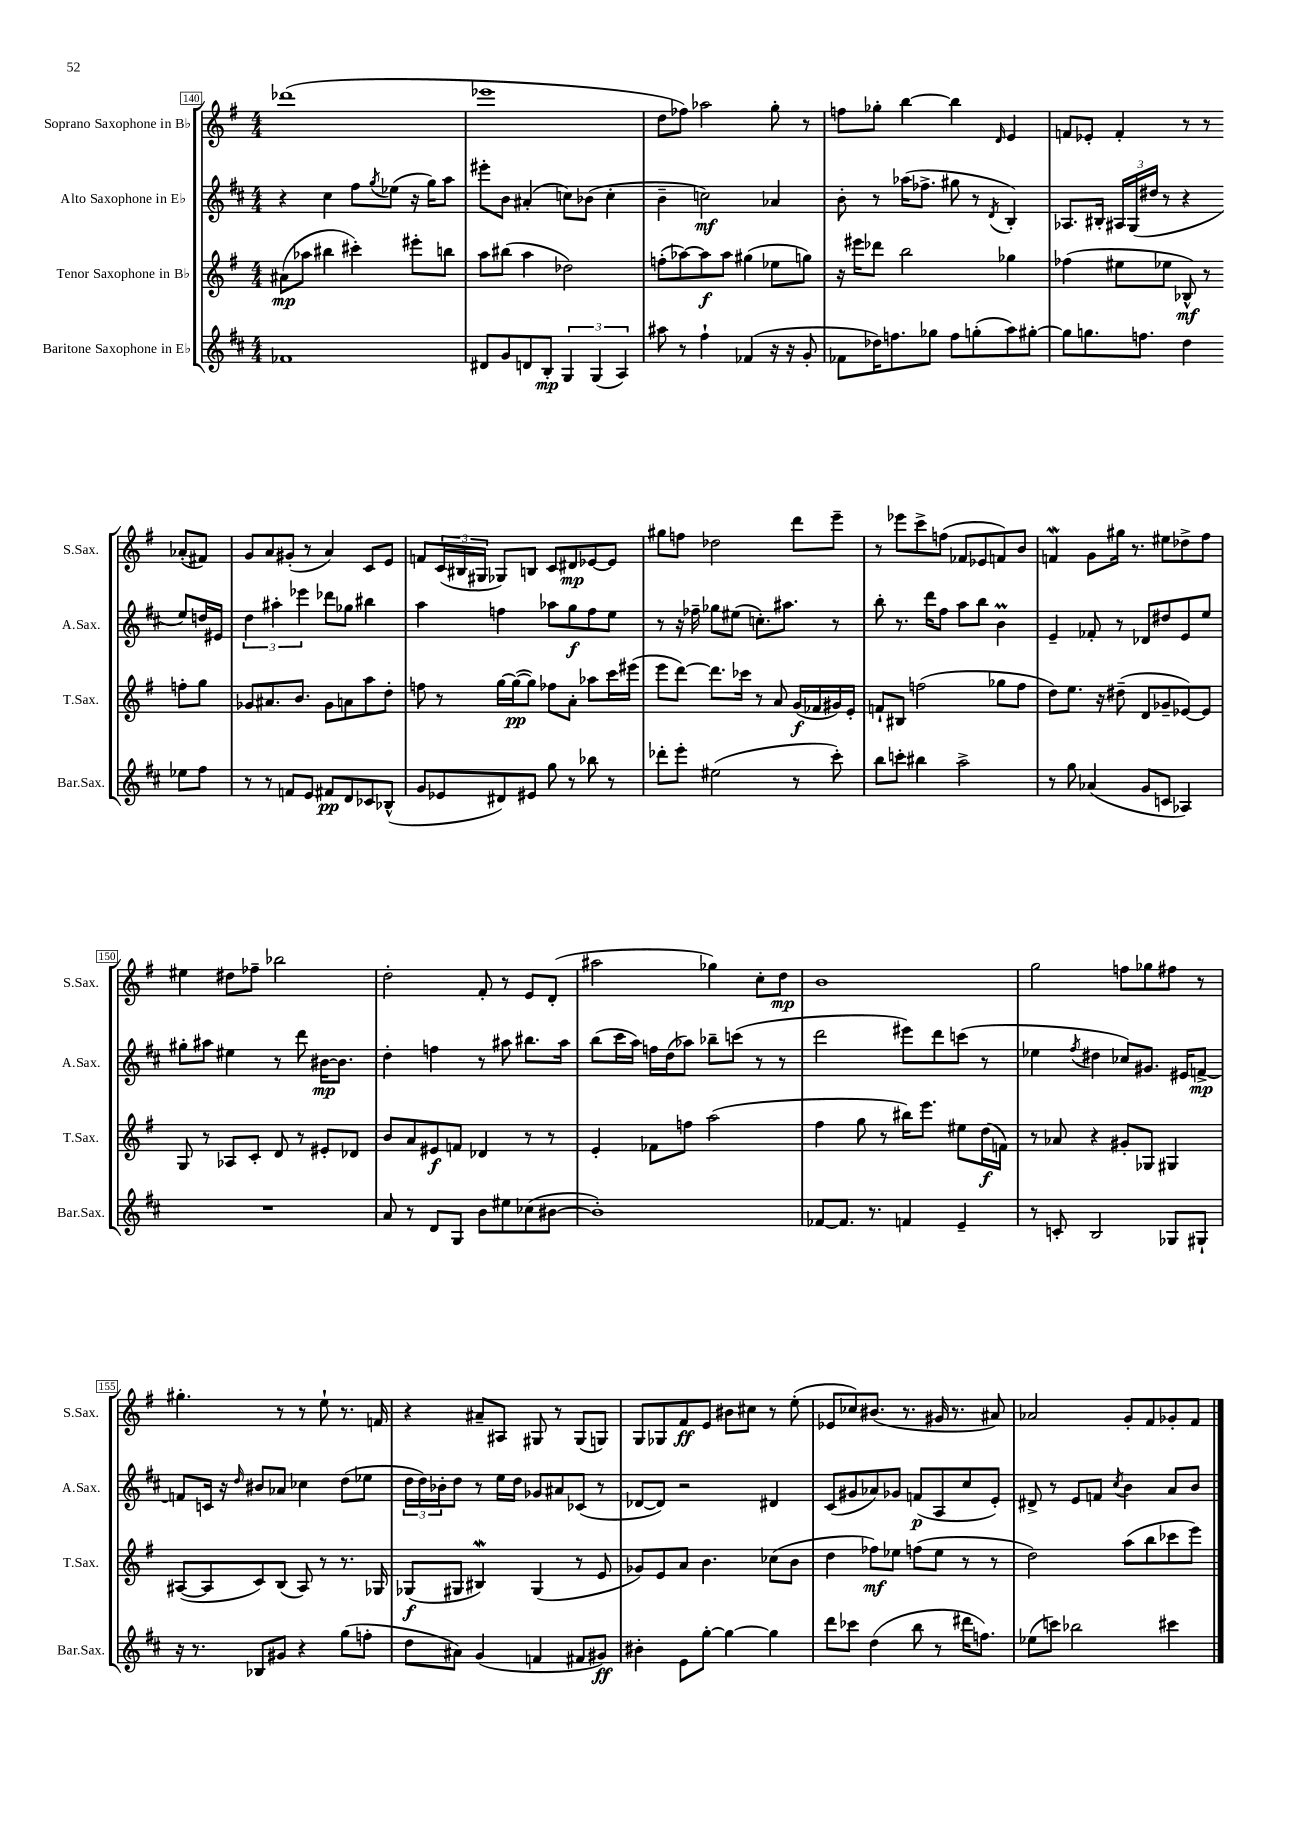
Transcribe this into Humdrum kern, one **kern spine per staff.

**kern	**kern	**kern	**kern
*staff4	*staff3	*staff2	*staff1
*clefG2	*clefG2	*clefG2	*clefG2
*k[f#c#]	*k[f#]	*k[f#c#]	*k[f#]
*M4/4	*M4/4	*M4/4	*M4/4
1f-	(8a#\L	4r	(1ddd-
.	8aa-\J	.	.
.	4bb#\	4cc#\	.
.	4ccc#'\)	8ff#\L	.
.	.	8qgg/	.
.	.	(8ee-\J	.
.	8eee#'\L	16r	.
.	.	16gg\LK)	.
.	8bb\J	8aa\J	.
=	=	=	=
8d#/L	8aa\L	8eee#'\L	1eee-
8g/	(8bb#\J	8b\J	.
8d/	4aa\	(4a#'/	.
8B'/J	.	.	.
6G/	2dd-\)	8cc\L)	.
.	.	(8b-\J	.
(6G/	.	.	.
.	.	4cc'\	.
6A/)	.	.	.
=	=	=	=
8aa#\	(8ff'\L	4b~\	8dd\L
8r	[8aa-\)	.	8ff-\J)
4ff#`\	8aa-\]	2cc\)	2aa-\
.	8aa-\J	.	.
(4f-/	(4gg#\	.	.
16r	8ee-\L	4a-/	8gg'\
16r	.	.	.
8g'/	8gg\J)	.	8r
=	=	=	=
8f-\L	16r	8b'\	8ff\L
.	16eee#\LK	.	.
16dd-\K)	8ddd-\J	8r	8gg-'\J
8.ff\	.	.	.
.	2bb\	(16aa-\LK	[4bb\
.	.	8.ff-^\J	.
8gg-\J	.	.	.
8ff\L	.	8gg#\	4bb\]
(8gg'\	.	8r	.
.	.	8qd/	16qqd/
8aa\)	4gg-\	4B'/)	4e/
[8gg#'\J	.	.	.
=	=	=	=
8gg#\]L	(4ff-\	8.A-/L	8f/L
8.gg\	.	.	8e-'/J
.	.	16B#'/Jk	.
.	8ee#\L	24A#/LL	4f'/
.	.	(24G/	.
8.ff\J	.	.	.
.	.	24dd#/JJ	.
.	8ee-\J	8r	.
4dd\	8B-^^/)	4r	8r
.	8r	.	8r
8ee-\L	8ff'\L	8ee/L)	(8a-'/L
8ff\J	8gg\J	16dd/L	8f#/J)
.	.	16e#/JJ	.
=	=	=	=
8r	8g-/L	6dd\	8g/L
8r	8.a#/	.	8a/
.	.	6aa#'\	.
8f/L	.	.	(8g#'/J
.	8.b/J	.	.
.	.	6eee-\	.
8e/J	.	.	8r
8f#/L	8g-\L	8ddd-\L	4a/)
8d/	8a\	8gg-\J	.
8c-/	8aa\	4bb#\	8c/L
(8B-^^/J	8dd'\J	.	8e/J
=	=	=	=
8g/L	8ff\	4aa\	8f/L
8e-/	8r	.	(24c/L
.	.	.	24B#/
.	.	.	24G#/JJ
8d#/)	[16gg\LL	4ff\	8G-/L)
.	(16gg\_J	.	.
8e#/J	8gg\]J)	.	8B/J
8gg\	8ff-\L	8aa-\L	8c/L
8r	8a'\J	8gg\	8d#/
8bb-\	8aa-\L	8ff\	[8e-/
8r	16ccc\L	8ee\J	8e-/]J
.	(16eee#\JJ	.	.
=	=	=	=
8ddd-'\L	8eee\L	8r	8gg#\L
8eee'\J	[8ddd\J)	16r	8ff\J
.	.	16ff-~\	.
(2ee#\	8.ddd\]L	8gg-\L	2dd-\
.	.	(8ee#\J	.
.	16ccc-\Jk	.	.
.	8r	8.cc'\L)	.
.	8a/	.	.
.	.	8.aa#\J	.
8r	(16g/LL	.	8ddd\L
.	16f-/	.	.
8ccc#'\)	16g#/)	8r	8eee~\J
.	16e'/JJ	.	.
=	=	=	=
8bb\L	8f`/L	8bb'\	8r
8ccc'\J	8B#/J	8.r	8eee-\L
4bb#\	(2ff\	.	8ccc^\
.	.	16ddd\LK	.
.	.	8ff#\J	(8ff\J
2aa^\	.	8aa\L	8f-/L
.	.	8bb\J	8e-/
.	8gg-\L	4b\	8f/)
.	8ff\J	.	8b/J
=	=	=	=
8r	8dd\L)	4e~/	4f/
8gg\	8.ee\J	.	.
(4a-/	.	8f-'/	8g\L
.	16r	.	.
.	(8dd#~\	8r	16gg#\Jk
.	.	.	8.r
8g/L	8d/L	8d-/L	.
8c/J	8g-~/	8dd#/	8ee#\L
4A-/)	[8e-/)	8e/	8dd-^\
.	8e-/]J	8ee/J	8ff#\J
=	=	=	=
1r	8G/	8gg#'\L	4ee#\
.	8r	8aa#\J	.
.	8A-/L	4ee#\	8dd#\L
.	8c'/J	.	8ff-~\J
.	8d/	8r	2bb-\
.	8r	8ddd\	.
.	8e#'/L	[16b#\LK	.
.	.	8.b#\]J	.
.	8d-/J	.	.
=	=	=	=
8a/	8b/L	4dd'\	2dd'\
8r	8a/	.	.
8d/L	8e#/	4ff\	.
8G/J	8f/J	.	.
8b\L	4d-/	8r	8f#'/
8ee#\	.	8aa#\	8r
(8cc-\	8r	8.bb#\L	8e/L
[8b#\J	8r	.	(8d'/J
.	.	16aa#\Jk	.
=	=	=	=
1b#'])	4e'/	(8bb\L	2aa#\
.	.	16ccc#\L	.
.	.	16aa\JJ)	.
.	8f-\L	16ff\LL	.
.	.	(16dd\J	.
.	8ff\J	8aa-\J)	.
.	(2aa\	8bb-~\L	4gg-\)
.	.	(8ccc\J	.
.	.	8r	8cc'\L
.	.	8r	8dd\J
=	=	=	=
[8f-/L	4ff#\	2ddd\	1b
8.f-/]J	.	.	.
.	8gg\	.	.
8.r	.	.	.
.	8r	.	.
4f/	16bb#\LK)	8eee#\L)	.
.	8.eee\J	.	.
.	.	8ddd\	.
4e~/	8ee#\L	(8ccc\J	.
.	(16dd\L	8r	.
.	16f\JJ)	.	.
=	=	=	=
8r	8r	4ee-\	2gg\
8c'/	8a-/	.	.
.	.	8qff#/	.
2B/	4r	4dd#\	.
.	8g#'/L	8cc-/L)	8ff\L
.	8G-/J	8.g#/J	8gg-\
8G-/L	4G#/	.	8ff#\J
.	.	16e#/LK	.
8G#`/J	.	[8f^/J	8r
=	=	=	=
16r	([8A#/L	8f/]L	4.gg#'\
8.r	.	.	.
.	8A#/]	16c/Jk	.
.	.	16r	.
.	.	16qqdd/	.
8B-/L	8c/)	8b#/L	.
8g#/J	(8B/J	8a-/J	8r
4r	8A#/)	4cc-\	8r
.	8r	.	8ee`\
(8gg\L	8.r	(8dd\L	8.r
8ff'\J	.	8ee-\J	.
.	16G-/	.	16f/
=	=	=	=
8dd\L	(8G-/L	24dd\LL	4r
.	.	24dd\)	.
.	.	24b-'\J	.
8a#\J)	8G#/J	8dd\J	.
(4g/	4B#/)	8r	8a#~/L
.	.	16ee\LL	8A#/J
.	.	16dd\JJ	.
4f/	(4G#/	8g-/L	8G#/
.	.	8a#/	8r
8f#/L	8r	(8c-/J	(8G#/L
8g#/J)	8e/	8r	8G/J)
=	=	=	=
4b#'\	8g-/L)	[8d-/L	8G/L
.	8e/	8d-/]J)	8G-/
8e\L	8a/J	2r	8f#/
[8gg'\J	4.b\	.	8e/J
4gg\_	.	.	8b#\L
.	.	.	8cc#\J
4gg\]	(8cc-\L	4d#/	8r
.	8b\J	.	(8ee'\
=	=	=	=
8ddd\L	4dd\	(8c#/L	8e-/L
8ccc-\J	.	8g#/	8cc-/)
(4dd\	8ff-\L)	8a-/)	(8.b#/J
.	8ee-\J	8g-/J	.
.	.	.	8.r
8bb\	(8ff\L	(8f/L	.
8r	8ee-\J	8A/	16g#/
.	.	.	8.r
16ddd#\LK	8r	8cc#/	.
8.ff\J)	.	.	.
.	8r	8e'/J)	8a#/)
=	=	=	=
(8ee-\L	2dd\)	8d#^/	2a-/
8ccc\J)	.	8r	.
2bb-\	.	8e/L	.
.	.	8f/J	.
.	.	8qcc#/	.
.	(8aa\L	4b\	8g'/L
.	8bb\	.	8f#/
4ccc#\	8ccc-\	8a/L	8g-'/
.	8eee\J)	8b/J	8f#/J
==	==	==	==
*-	*-	*-	*-
